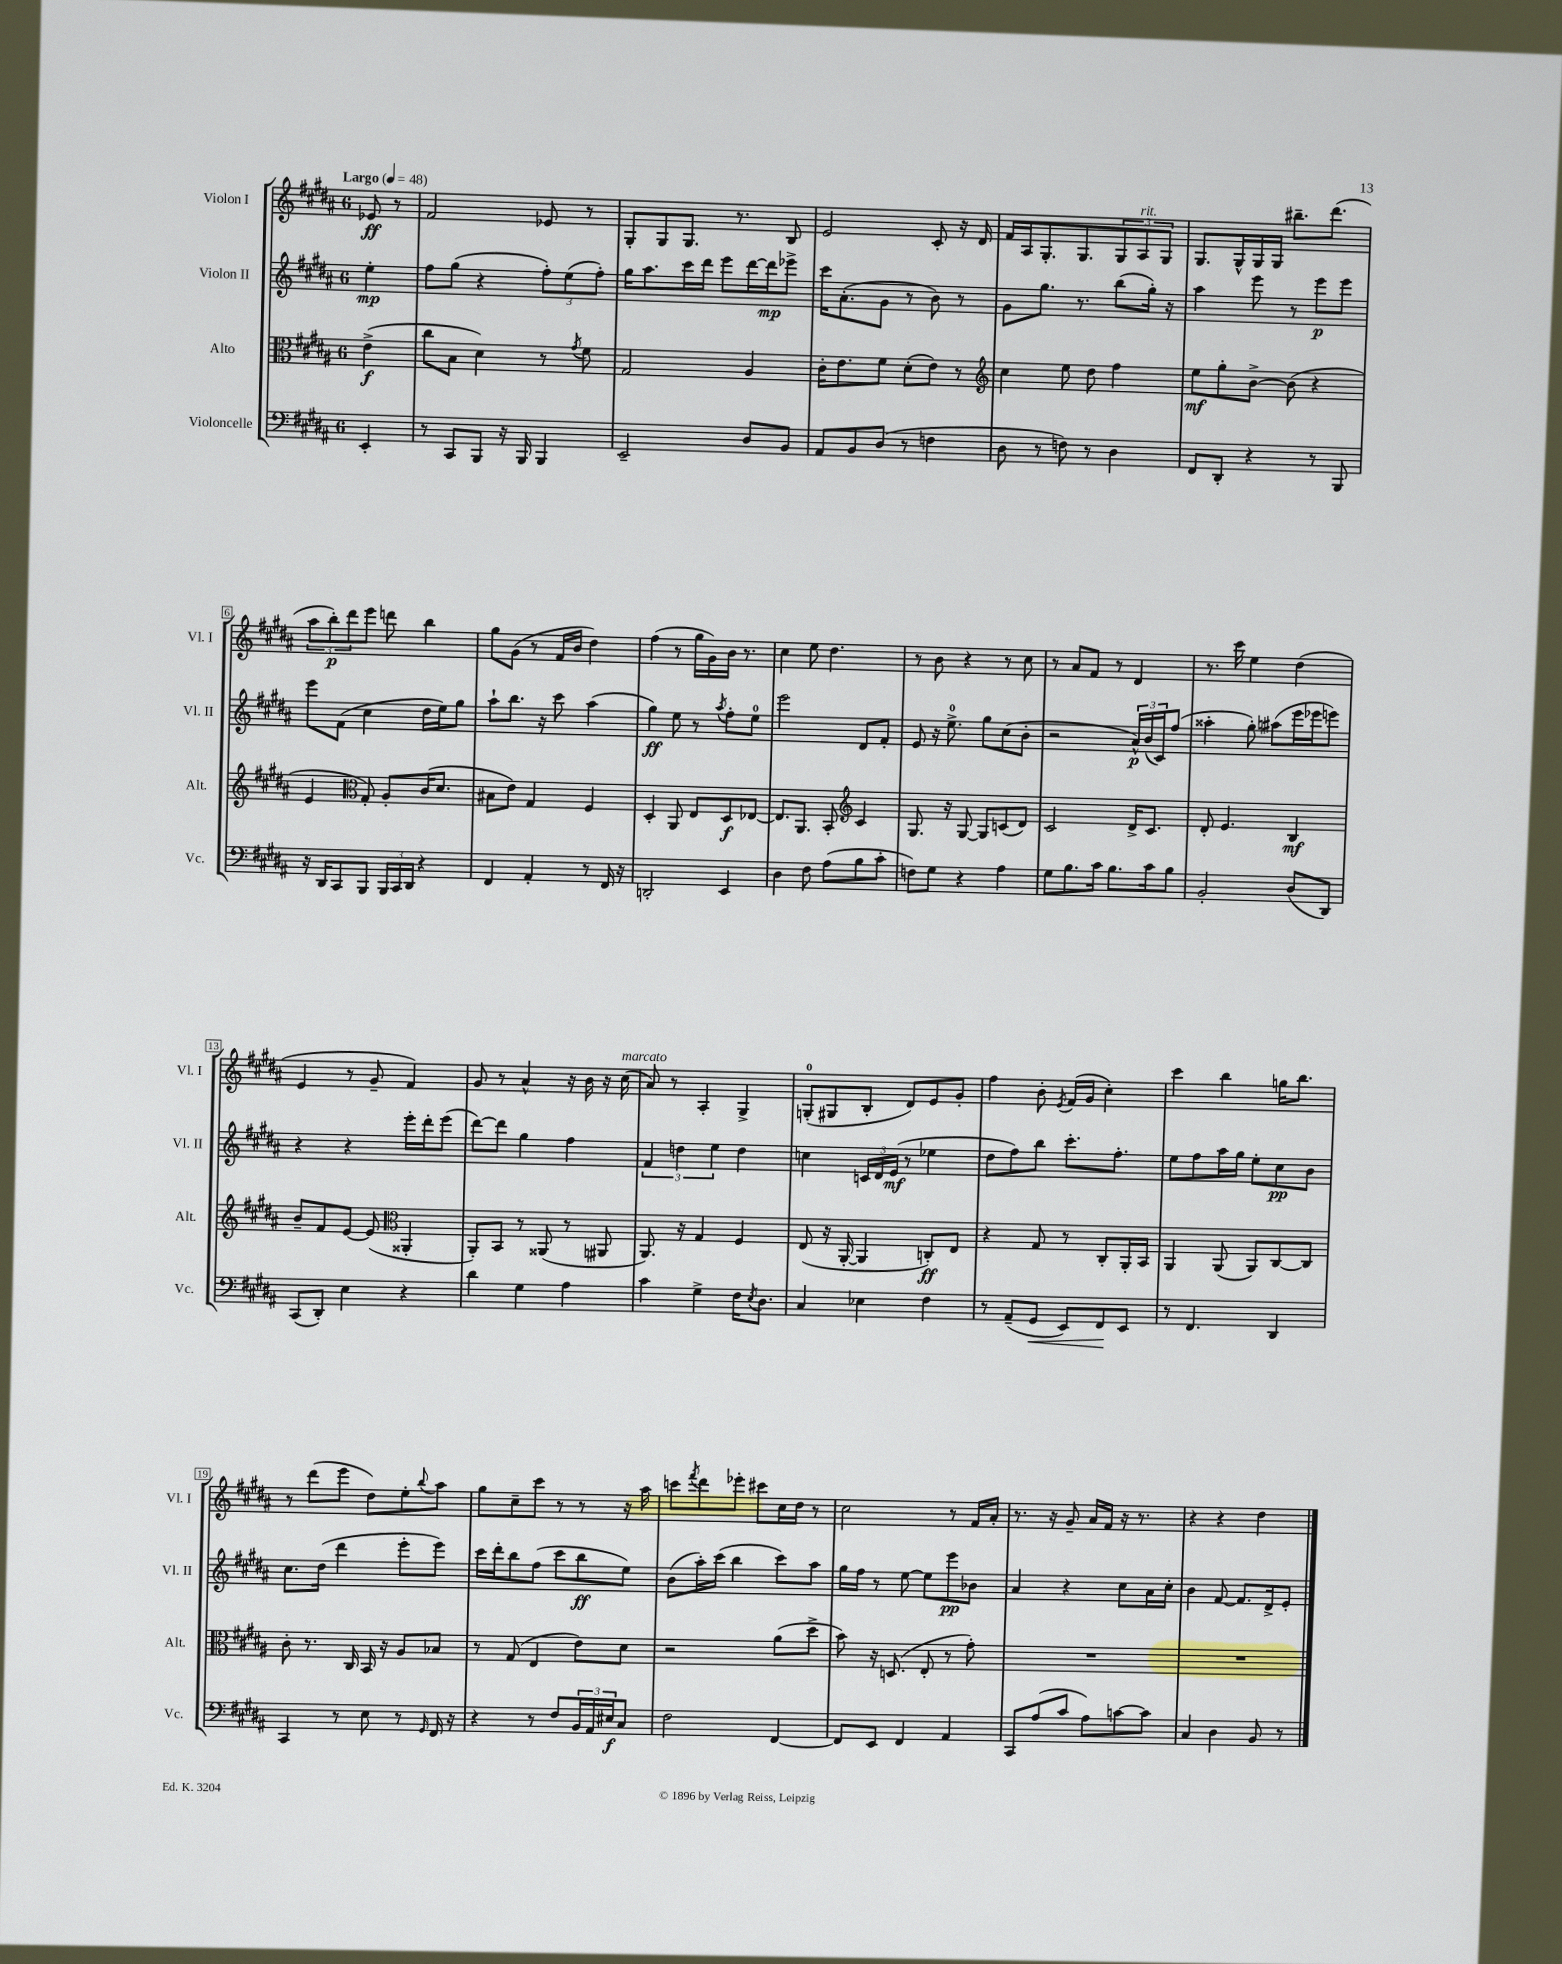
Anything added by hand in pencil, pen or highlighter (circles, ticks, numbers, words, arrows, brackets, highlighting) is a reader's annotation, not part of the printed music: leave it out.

**kern	**kern	**kern	**kern
*staff4	*staff3	*staff2	*staff1
*clefF4	*clefC3	*clefG2	*clefG2
*k[f#c#g#d#a#]	*k[f#c#g#d#a#]	*k[f#c#g#d#a#]	*k[f#c#g#d#a#]
*M6/8	*M6/8	*M6/8	*M6/8
*MM48	*MM48	*MM48	*MM48
4EE'	(4e^	4ee'	8e-
.	.	.	8r
=	=	=	=
8r	8cc#	8ff#	2f#
8CC#	8B	(8gg#	.
8BBB	4d#)	4r	.
16r	.	.	.
16BBB	.	.	.
4BBB	8r	12ff#')	8e-
.	.	(12ee	.
.	8qg#	.	.
.	8f#	.	8r
.	.	12ff#')	.
=	=	=	=
2EE~	2G#	16gg#	8G#'
.	.	8.aa#	.
.	.	.	8G#
.	.	16ccc#	8.G#
.	.	16ddd#	.
.	.	8eee	.
.	.	.	8.r
8D#	4A#	[16ddd#	.
.	.	16ddd#]	.
8BB	.	8eee-^	8B
=	=	=	=
8AA#	16c#'	16ccc#	2e
.	8.e	(8.a#'	.
8BB	.	.	.
(8D#	8f#	8g#	.
8r	(8d#'	8r	.
4F	8e)	8b)	8c#'
.	8r	8r	16r
.	.	.	16d#
=	=	=	=
*	*clefG2	*	*
8D#	4cc#	8g#	16f#
.	.	.	16A#
8r	.	8.gg#	8.G#'
8F)	8ee	.	.
.	.	8.r	8.G#
8r	8dd#	.	.
4D#	4ff#	(8bb	12G#
.	.	.	12A#
.	.	16gg#')	.
.	.	.	12G#
.	.	16r	.
=	=	=	=
8FF#	8ee	4aa#	8.G#
8DD#'	8gg#'	.	.
.	.	.	16G#^^
4r	[8b^	8eee	16G#
.	.	.	16G#
.	(8b]	8r	8.bb#~
8r	4r	8eee	.
.	.	.	(8.ddd#
8BBB	.	8eee	.
=	=	=	=
16r	4e	8eee	12aa#
16DD#	.	.	.
.	.	.	12bb')
8CC#	.	(8f#	.
.	.	.	12ddd#
*	*clefC3	*	*
8BBB	8G#')	4cc#	8eee
24BBB	8A#'	.	8ddd
24CC#	.	.	.
24DD#	.	.	.
4r	(16c#	16dd#	4bb
.	8.d#	16ee)	.
.	.	8gg#	.
=	=	=	=
4FF#	8B#	8aa#`	8gg#
.	8e)	8.bb	(8g#
4AA#'	4G#	.	8r
.	.	16r	.
.	.	8ccc#	16f#
.	.	.	16b
8r	4F#	(4aa#	4dd#)
16FF#	.	.	.
16r	.	.	.
=	=	=	=
2DD'	4D#'	4gg#)	(4ff#
.	8AA#	8ee	8r
.	8E	8r	16gg#
.	.	.	16g#)
.	.	8qaa#	.
4EE	8D#	8ff#'	16b
.	.	.	8.r
.	[8E-	8ee	.
=	=	=	=
4D#	8.E-]	2eee	4cc#
.	8.AA#	.	.
8F#	.	.	8ee
(8A#	8BB'	.	4.dd#
*	*clefG2	*	*
8B	4c#	8d#	.
8c#'	.	8f#'	.
=	=	=	=
8F)	8.G#	8e	8r
8G#	.	16r	8b
.	16r	8.ee^	.
4r	[8G#	.	4r
.	8G#]	8gg#	.
4A#	(8c	(8cc#	8r
.	8d#)	8b'	8cc#
=	=	=	=
8G#	2c#	2r	8r
8.B	.	.	8a#
.	.	.	8f#
16c#	.	.	.
8.B	.	.	8r
.	16d#^	24a#^^)	4d#
.	.	(24b	.
16c#	8.c#	.	.
.	.	24c#)	.
8B	.	(8ff#	.
=	=	=	=
2BB'	8d#'	4aa##'	8.r
.	4.e	.	.
.	.	.	16ccc#
.	.	8gg#')	4ee
.	.	(8aa#	.
(8D#	4B	16eee	(4dd#
.	.	16eee-	.
8DD#)	.	8eee)	.
=	=	=	=
(8CC#	8b~	4r	4e
8DD#')	8f#	.	.
4E	[8e	4r	8r
.	(8e]	.	8g#~
*	*clefC3	*	*
4r	4AA##'	16eee'	4f#)
.	.	16ddd#'	.
.	.	(8eee	.
=	=	=	=
4d#	8AA#')	[8ddd#)	8g#
.	8BB	8ddd#]	8r
4G#	8r	4gg#	4a#^^
.	(8AA##	.	.
4A#	8r	4ff#	16r
.	.	.	16b
.	8AA#	.	16r
.	.	.	(16cc#
=	=	=	=
4c#	8.AA#)	6f#	8a#)
.	.	.	8r
.	.	6dd	.
.	16r	.	.
4G#^	4G#	.	4A#'
.	.	6ee	.
16F#	4F#	4dd	4G#^
8qE	.	.	.
8.D#	.	.	.
=	=	=	=
4C#	(8E	4cc	(8G'
.	16r	.	8G#
.	[16AA#'	.	.
4E-	4AA#]	24c	8B'
.	.	24d#	.
.	.	(24e	.
.	.	8r	8d#)
4F#	8C')	4ee-	8e
.	8E	.	8g#'
=	=	=	=
8r	4r	8dd#	4ff#
(8AA#~	.	8ff#)	.
8GG#	8G#	8bb	8b'
.	.	.	8qe
8EE)	8r	8.ccc#'	(16f#
.	.	.	16g#
8FF#	8C#'	.	4cc#')
.	.	8.ff#'	.
8EE	16AA#'	.	.
.	16BB	.	.
=	=	=	=
8r	4AA#	8ee	4ccc#
4.FF#	.	8ff#	.
.	(8AA#	16aa#	4bb
.	.	16gg#	.
.	8AA#)	8ee'	.
4DD#	[8C#	8cc#	16gg
.	.	.	8.bb
.	8C#]	8b	.
=	=	=	=
4CC#	8c#'	8.cc#	8r
.	8.r	.	(8ddd#
.	.	(16dd#	.
8r	.	4ddd#	8eee
.	16C#	.	.
8E	16BB	.	8dd#)
.	16r	.	.
8r	8A#	8eee'	8ee'
16qqGG#	.	.	8qqbb
16FF#	8B-	8eee)	8aa#
16r	.	.	.
=	=	=	=
4r	8r	16ccc#	8gg#
.	.	16ddd#'	.
.	(8G#	8bb	8cc#~
8r	4E	(8ff#	8ccc#
8F#	.	8ccc#	8r
24BB	8e)	8bb	8r
24AA#	.	.	.
24E#	.	.	.
8C#	8d#	8ee)	16r
.	.	.	16aa#
=	=	=	=
2F#	2r	(8b	8ccc
.	.	.	8qfff#
.	.	16aa#')	8ddd#
.	.	(16ccc#	.
.	.	4bb	8eee-'
.	.	.	8ccc#
[4FF#	(8a#	8ccc#)	16cc#
.	.	.	16dd#
.	8dd#^	8aa#	8r
=	=	=	=
8FF#]	8b)	16gg#	2cc#
.	.	16ff#	.
8EE	16r	8r	.
.	(8.D	.	.
4FF#	.	[8ee	.
.	8E'	8ee]	.
4AA#	8r	8eee	8r
.	8g#')	8b-	16f#
.	.	.	16a#'
=	=	=	=
8CC#	2.r	4a#	8.r
(8A#	.	.	.
.	.	.	16r
8c#	.	4r	8g#~
8A#)	.	.	16a#
.	.	.	16f#
[8c	.	8cc#	16r
.	.	.	8.r
8c]	.	16a#	.
.	.	16cc#'	.
=	=	=	=
4C#	2.r	4b	4r
4D#	.	[8f#	4r
.	.	8.f#]	.
8BB	.	.	4dd#
.	.	16d#^	.
8r	.	8e'	.
==	==	==	==
*-	*-	*-	*-
